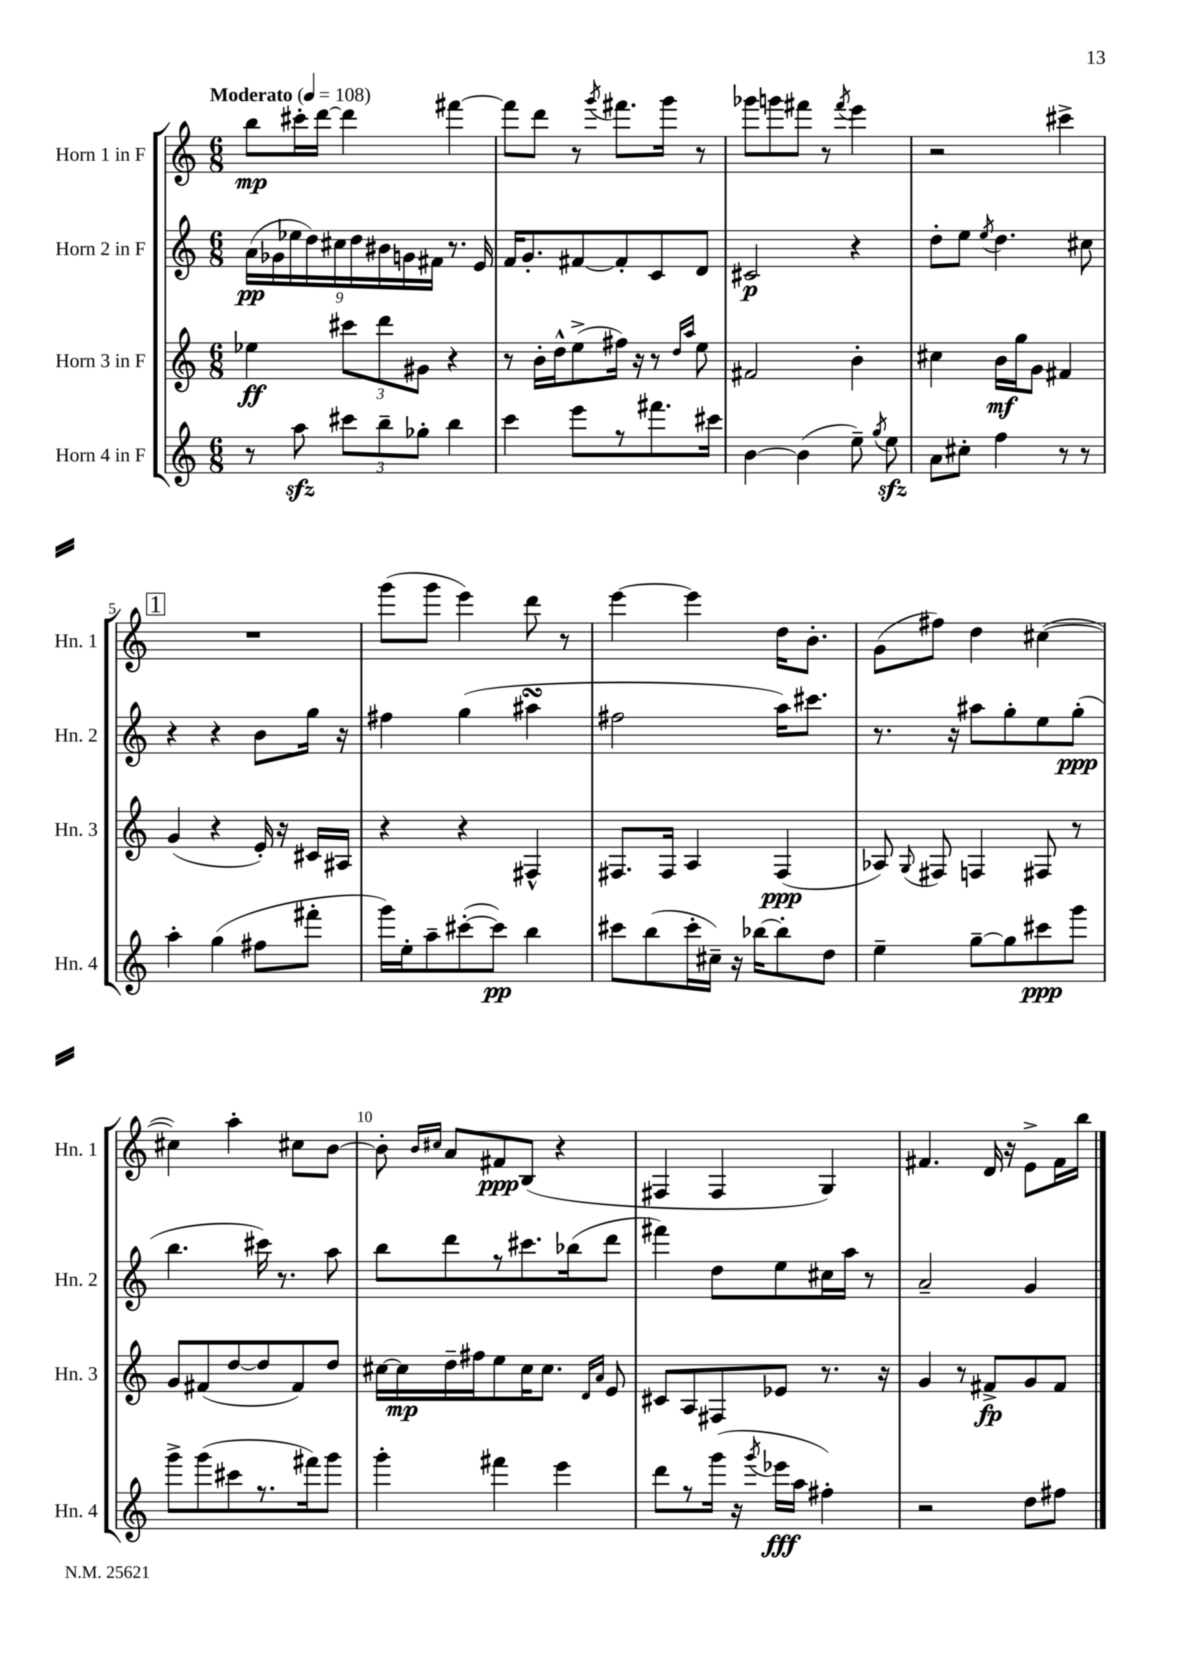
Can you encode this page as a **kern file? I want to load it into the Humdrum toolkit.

**kern	**dynam	**kern	**dynam	**kern	**dynam	**kern	**dynam
*part4	*part4	*part3	*part3	*part2	*part2	*part1	*part1
*staff4	*staff4	*staff3	*staff3	*staff2	*staff2	*staff1	*staff1
*I"Horn 4 in F	*	*I"Horn 3 in F	*	*I"Horn 2 in F	*	*I"Horn 1 in F	*
*I'Hn. 4	*	*I'Hn. 3	*	*I'Hn. 2	*	*I'Hn. 1	*
*clefG2	*	*clefG2	*	*clefG2	*	*clefG2	*
*k[]	*	*k[]	*	*k[]	*	*k[]	*
*M6/8	*	*M6/8	*	*M6/8	*	*M6/8	*
*MM108	*	*MM108	*	*MM108	*	*MM108	*
=1	=1	=1	=1	=1	=1	=1	=1
!	!	!	!	!	!	!LO:TX:a:B:t=Moderato	!
8r	.	4ee-X\	ff	(18a\LL	pp	8bb\L	mp
.	.	.	.	18g-X\	.	.	.
.	.	.	.	18ee-X\	.	.	.
8aazz\	.	.	.	.	.	16ccc#X'\L	.
.	.	.	.	18dd\)	.	.	.
.	.	.	.	.	.	[16ddd\JJ	.
.	.	.	.	18cc#X\	.	.	.
12ccc#X\L	.	12ccc#X\L	.	.	.	4ddd\]	.
.	.	.	.	18dd\	.	.	.
12bb~\	.	12ddd\	.	18b#X\	.	.	.
.	.	.	.	18gn\	.	.	.
12gg-X'\J	.	12g#X\J	.	.	.	.	.
.	.	.	.	18f#X\JJ	.	.	.
4bb\	.	4r	.	8.r	.	[4fff#X\	.
.	.	.	.	16e/	.	.	.
=2	=2	=2	=2	=2	=2	=2	=2
4ccc\	.	8r	.	16f/KL	.	8fff#\L]	.
.	.	.	.	8.g'/	.	.	.
.	.	16b'\LL	.	.	.	8ddd\J	.
.	.	16dd^^\J	.	.	.	.	.
8eee\L	.	(8ee^\	.	[8f#X/	.	8r	.
.	.	.	.	.	.	8qggg/	.
8r	.	16ff#X\Jk)	.	8f#'/]	.	8.fff#X\L	.
.	.	16r	.	.	.	.	.
8.fff#X\	.	8r	.	8c/	.	.	.
.	.	.	.	.	.	16ggg\Jk	.
.	.	16qqdd/LL	.	.	.	.	.
.	.	16qqaa/JJ	.	.	.	.	.
.	.	8ee\	.	8d/J	.	8r	.
16ccc#X\Jk	.	.	.	.	.	.	.
=3	=3	=3	=3	=3	=3	=3	=3
[4b\	.	2f#X/	.	2c#X/	p	8ggg-X\L	.
.	.	.	.	.	.	8gggn\	.
(4b\]	.	.	.	.	.	8fff#X\J	.
.	.	.	.	.	.	8r	.
.	.	.	.	.	.	8qfff#/	.
8ee~\)	.	4b'\	.	4r	.	4eee\	.
8qgg/	.	.	.	.	.	.	.
8eezz\	.	.	.	.	.	.	.
=4	=4	=4	=4	=4	=4	=4	=4
8a\L	.	4cc#X\	.	8dd'\L	.	2r	.
8cc#X'\J	.	.	.	8ee\J	.	.	.
.	.	.	.	8qee/	.	.	.
4ff\	.	16b\LL	mf	4.dd\	.	.	.
.	.	16gg\J	.	.	.	.	.
.	.	8g\J	.	.	.	.	.
8r	.	4f#X/	.	.	.	4ccc#X^\	.
8r	.	.	.	8cc#X\	.	.	.
!!LO:LB:g=z
!!LO:REH:place=s1:t=1
=5	=5	=5	=5	=5	=5	=5	=5
4aa'\	.	(4g/	.	4r	.	2.r	.
(4gg\	.	4r	.	4r	.	.	.
8ff#X\L	.	16e'/)	.	8b\L	.	.	.
.	.	16r	.	.	.	.	.
8fff#X'\J	.	16c#X/LL	.	16gg\Jk	.	.	.
.	.	16A#X/JJ	.	16r	.	.	.
=6	=6	=6	=6	=6	=6	=6	=6
16ggg\LL)	.	4r	.	4ff#X\	.	(8ggg\L	.
16ee'\J	.	.	.	.	.	.	.
8aa~\	.	.	.	.	.	8ggg\J	.
([8ccc#X'\	.	4r	.	(4gg\	.	4eee\)	.
8ccc#\J])	pp	.	.	.	.	.	.
4bb\	.	4F#X^^/	.	4aa#XsSsS\	.	8ddd\	.
.	.	.	.	.	.	8r	.
=7	=7	=7	=7	=7	=7	=7	=7
8ccc#X\L	.	8.F#X/L	.	2ff#X\	.	[4eee\	.
(8bb\	.	.	.	.	.	.	.
.	.	16F#/Jk	.	.	.	.	.
16ccc#'\L	.	4A/	.	.	.	4eee\]	.
16cc#X~\JJ)	.	.	.	.	.	.	.
16r	.	.	.	.	.	.	.
[16bb-X\KL	.	.	.	.	.	.	.
8bb-'\]	.	(4F#/	ppp	16aa\KL)	.	16dd\KL	.
.	.	.	.	8.ccc#X\J	.	8.b'\J	.
8dd\J	.	.	.	.	.	.	.
=8	=8	=8	=8	=8	=8	=8	=8
4ee~\	.	8A-X/)	.	8.r	.	(8g\L	.
.	.	8qqG/	.	.	.	.	.
.	.	8F#X/	.	.	.	8ff#X\J)	.
.	.	.	.	16r	.	.	.
[8gg~\L	.	4Fn/	.	8aa#X\L	.	4dd\	.
8gg\]	.	.	.	8gg'\	.	.	.
8ccc#X\	ppp	8F#X/	.	8ee\	.	([4cc#X\	.
8ggg\J	.	8r	.	(8gg'\J	ppp	.	.
!!LO:LB:g=z
=9	=9	=9	=9	=9	=9	=9	=9
8ggg^\L	.	8g/L	.	4.bb\	.	4cc#X\])	.
(8ggg\	.	(8f#X/	.	.	.	.	.
8ccc#X\	.	[8dd/	.	.	.	4aa'\	.
8.r	.	8dd/]	.	16ccc#X\)	.	.	.
.	.	.	.	8.r	.	.	.
.	.	8f#/)	.	.	.	8cc#X\L	.
16fff#X\k)	.	.	.	.	.	.	.
8ggg\J	.	8dd/J	.	8aa\	.	[8b\J	.
=10	=10	=10	=10	=10	=10	=10	=10
4ggg'\	.	[16cc#X\LL	.	8bb\L	.	8b'\]	.
.	.	16cc#\]	mp	.	.	.	.
.	.	.	.	.	.	16qqb/LL	.
.	.	.	.	.	.	16qqcc#X/JJ	.
.	.	16dd~\	.	8ddd\	.	8a/L	.
.	.	16ff#X\J	.	.	.	.	.
4fff#X\	.	8ee\	.	8r	.	8f#X/	ppp
.	.	16cc#\K	.	8.ccc#X\	.	(8B/J	.
.	.	8.cc#\J	.	.	.	.	.
4eee\	.	.	.	.	.	4r	.
.	.	.	.	(16bb-X\k	.	.	.
.	.	16qqd/LL	.	.	.	.	.
.	.	16qqa/JJ	.	.	.	.	.
.	.	8e/	.	8ddd\J	.	.	.
=11	=11	=11	=11	=11	=11	=11	=11
8ddd\L	.	8c#X/L	.	4fff#X\)	.	4F#X/	.
8r	.	8A/	.	.	.	.	.
(16ggg\Jk	.	8F#X/	.	8dd\L	.	4F#/	.
16r	.	.	.	.	.	.	.
8qggg/	.	.	.	.	.	.	.
16eee-X\LL	fff	8e-X/J	.	8ee\	.	.	.
16aa\JJ	.	.	.	.	.	.	.
4ff#X'\)	.	8.r	.	16cc#X\L	.	4G/)	.
.	.	.	.	16aa\JJ	.	.	.
.	.	.	.	8r	.	.	.
.	.	16r	.	.	.	.	.
=12	=12	=12	=12	=12	=12	=12	=12
2r	.	4g/	.	2a~/	.	4.f#X/	.
.	.	8r	.	.	.	.	.
.	.	8f#X^/L	fp	.	.	16d/	.
.	.	.	.	.	.	16r	.
8dd\L	.	8g/	.	4g/	.	8e^\L	.
8ff#X\J	.	8f#/J	.	.	.	16f#\L	.
.	.	.	.	.	.	16bb\JJ	.
==	==	==	==	==	==	==	==
*-	*-	*-	*-	*-	*-	*-	*-
